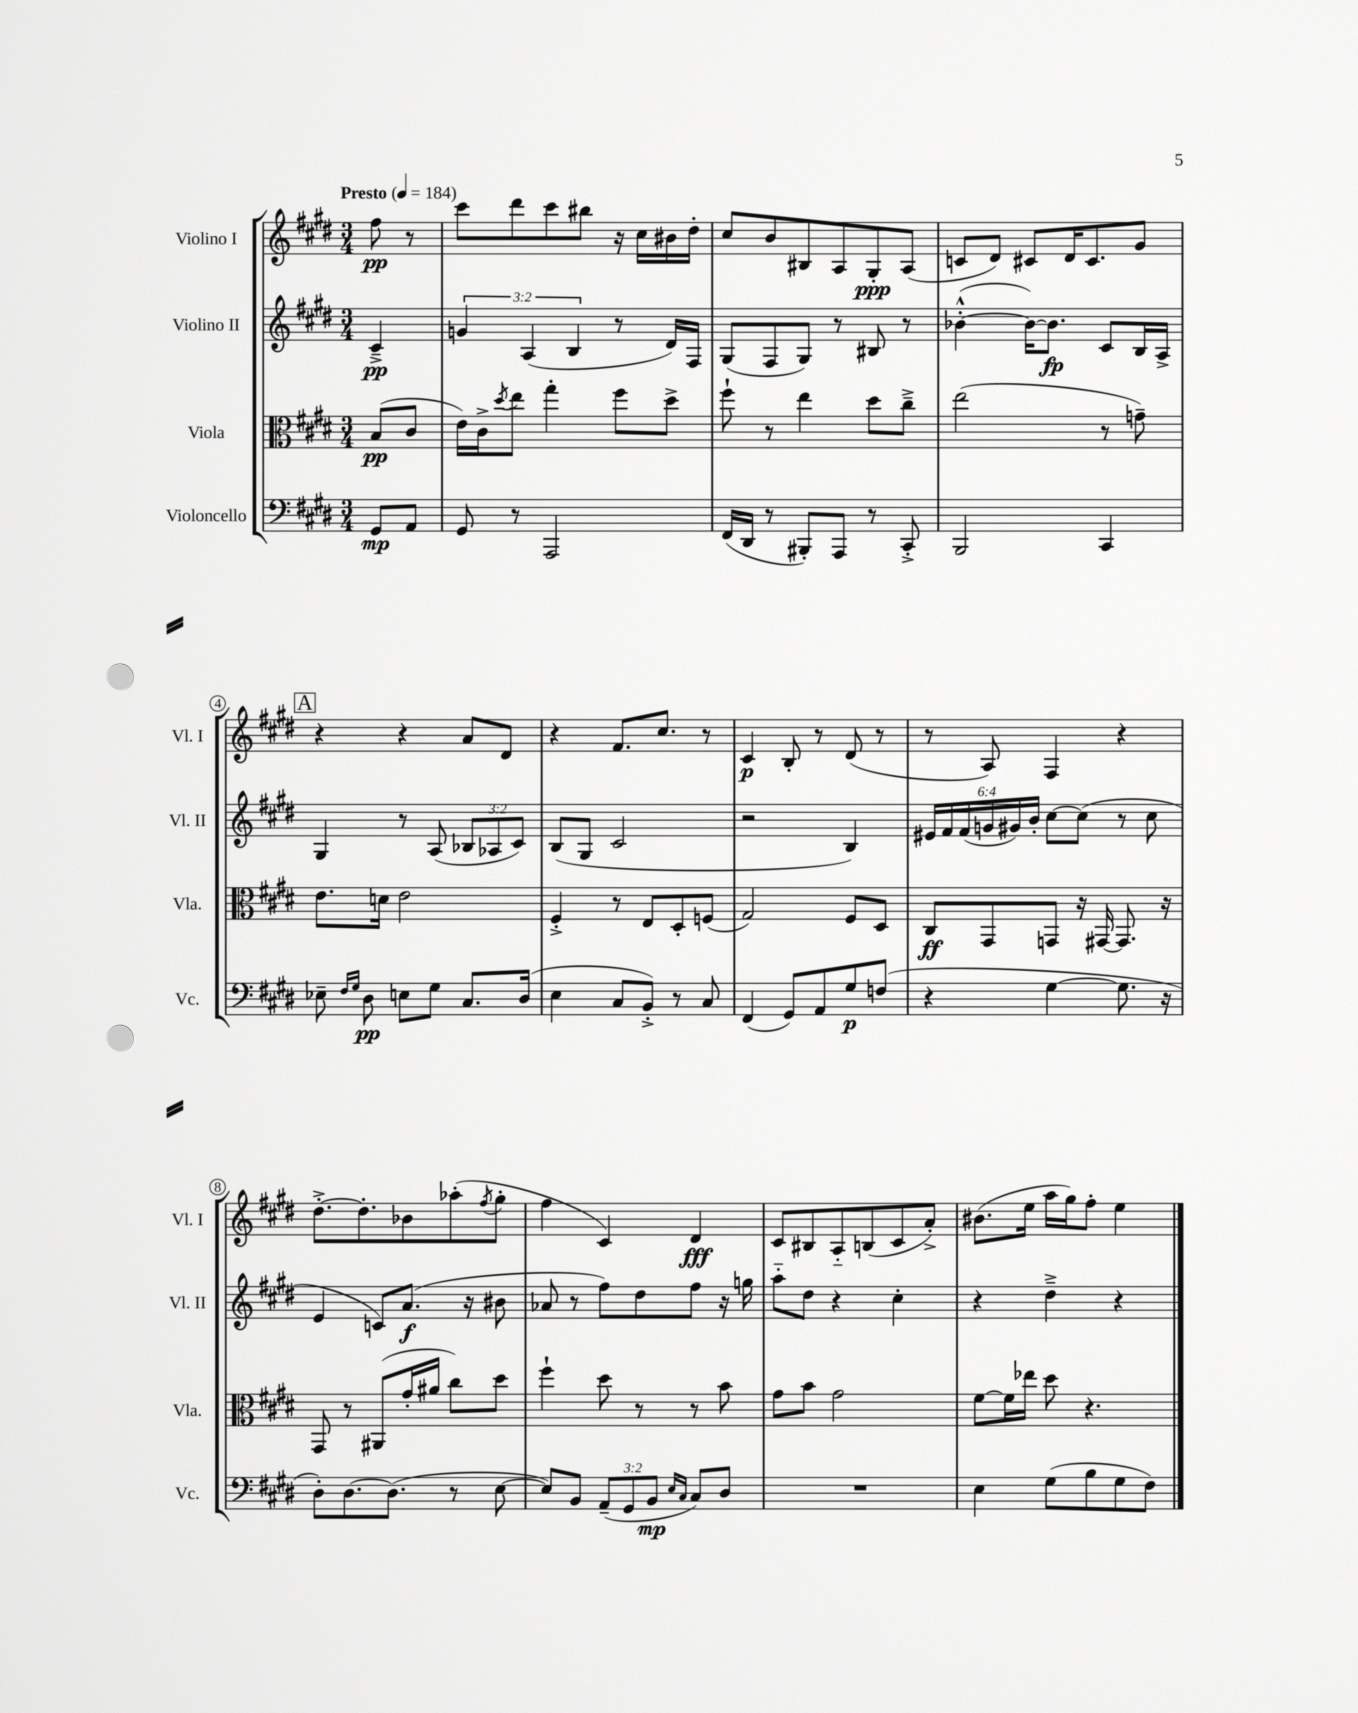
<<
\new StaffGroup <<
\new Staff = "s0" \with { instrumentName = "Violino I" shortInstrumentName = "Vl. I" } {
    \clef treble \key e \major \numericTimeSignature \time 3/4 \partial 4 \tempo "Presto" 4 = 184
    fis''8\pp r8 |
    cis'''8 dis'''8 cis'''8 bis''8 r16 cis''16 bis'16 dis''16-. |
    cis''8 b'8 bis8 a8 gis8-.\ppp a8( |
    c'8 dis'8) cis'8 dis'16 cis'8. gis'8 |
    \mark \markup { \box "A" } r4 r4 a'8 dis'8 |
    r4 fis'8. cis''8. r8 |
    cis'4\p b8-. r8 dis'8( r8 |
    r8 a8) fis4 r4 |
    dis''8.~-.-> dis''8.-. bes'8 aes''8-.( \acciaccatura { fis''8 } gis''8-. |
    fis''4 cis'4) dis'4\fff |
    cis'8 bis8 a8-_ b8( cis'8 a'8-.->) |
    bis'8.( e''16 a''16 gis''16) fis''8-. e''4 \bar "|." |
}
\new Staff = "s1" \with { instrumentName = "Violino II" shortInstrumentName = "Vl. II" } {
    \clef treble \key e \major \numericTimeSignature \time 3/4 \override Staff.TupletNumber.text = #tuplet-number::calc-fraction-text \partial 4
    cis'4--->\pp |
    \tuplet 3/2 { g'4 a4( b4 } r8 dis'16) fis16 |
    gis8( fis8 gis8) r8 bis8 r8 |
    bes'4~-.-^( bes'16~) bes'8.\fp cis'8 b16 a16-> |
    \mark \markup { \box "A" } gis4 r8 a8( \tuplet 3/2 { bes8 aes8 cis'8) } |
    b8( gis8 cis'2 |
    r2 b4) |
    \tuplet 6/4 { eis'16 fis'16 fis'16( g'16 gis'16) b'16-. } cis''8~ cis''8( r8 cis''8 |
    e'4 c'8) a'8.\f( r16 bis'8 |
    aes'8 r8 fis''8) dis''8 fis''8 r16 g''16 |
    a''8-_ dis''8 r4 cis''4-. |
    r4 dis''4---> r4 \bar "|." |
}
\new Staff = "s2" \with { instrumentName = "Viola" shortInstrumentName = "Vla." } {
    \clef alto \key e \major \numericTimeSignature \time 3/4 \partial 4
    b8\pp( cis'8 |
    e'16) cis'16-> \acciaccatura { dis''8 } e''8 gis''4-. fis''8 dis''8-> |
    fis''8-! r8 e''4 dis''8 cis''8---> |
    e''2( r8 g'8--) |
    \mark \markup { \box "A" } e'8. d'16 e'2 |
    fis4-.-> r8 e8 dis8-. f8( |
    gis2) fis8 dis8 |
    cis8\ff gis,8 g,8 r16 gis,16~ gis,8. r16 |
    gis,8 r8 ais,8( gis'16-. ais'16 cis''8) dis''8 |
    fis''4-! dis''8 r8 r8 b'8 |
    gis'8 b'8 gis'2 |
    fis'8~ fis'16 ees''16 dis''8 r4. \bar "|." |
}
\new Staff = "s3" \with { instrumentName = "Violoncello" shortInstrumentName = "Vc." } {
    \clef bass \key e \major \numericTimeSignature \time 3/4 \override Staff.TupletNumber.text = #tuplet-number::calc-fraction-text \partial 4
    gis,8\mp a,8 |
    gis,8 r8 a,,2 |
    fis,16( dis,16 r8 bis,,8-.) a,,8 r8 cis,8-.-> |
    b,,2 cis,4 |
    \mark \markup { \box "A" } ees8-- \grace { fis16 gis16 } dis8\pp e8 gis8 cis8. dis16( |
    e4 cis8 b,8-.->) r8 cis8 |
    fis,4( gis,8) a,8 gis8\p f8( |
    r4 gis4~ gis8. r16 |
    dis8-.) dis8.~ dis8.( r8 e8~ |
    e8) b,8 \tuplet 3/2 { a,8--( gis,8 b,8\mp } \grace { e16 cis16 } cis8) dis8 |
    R2. |
    e4 gis8( b8 gis8 fis8) \bar "|." |
}
>>
>>
\layout { \context { \Score \override BarNumber.stencil = #(make-stencil-circler 0.1 0.3 ly:text-interface::print) } }
